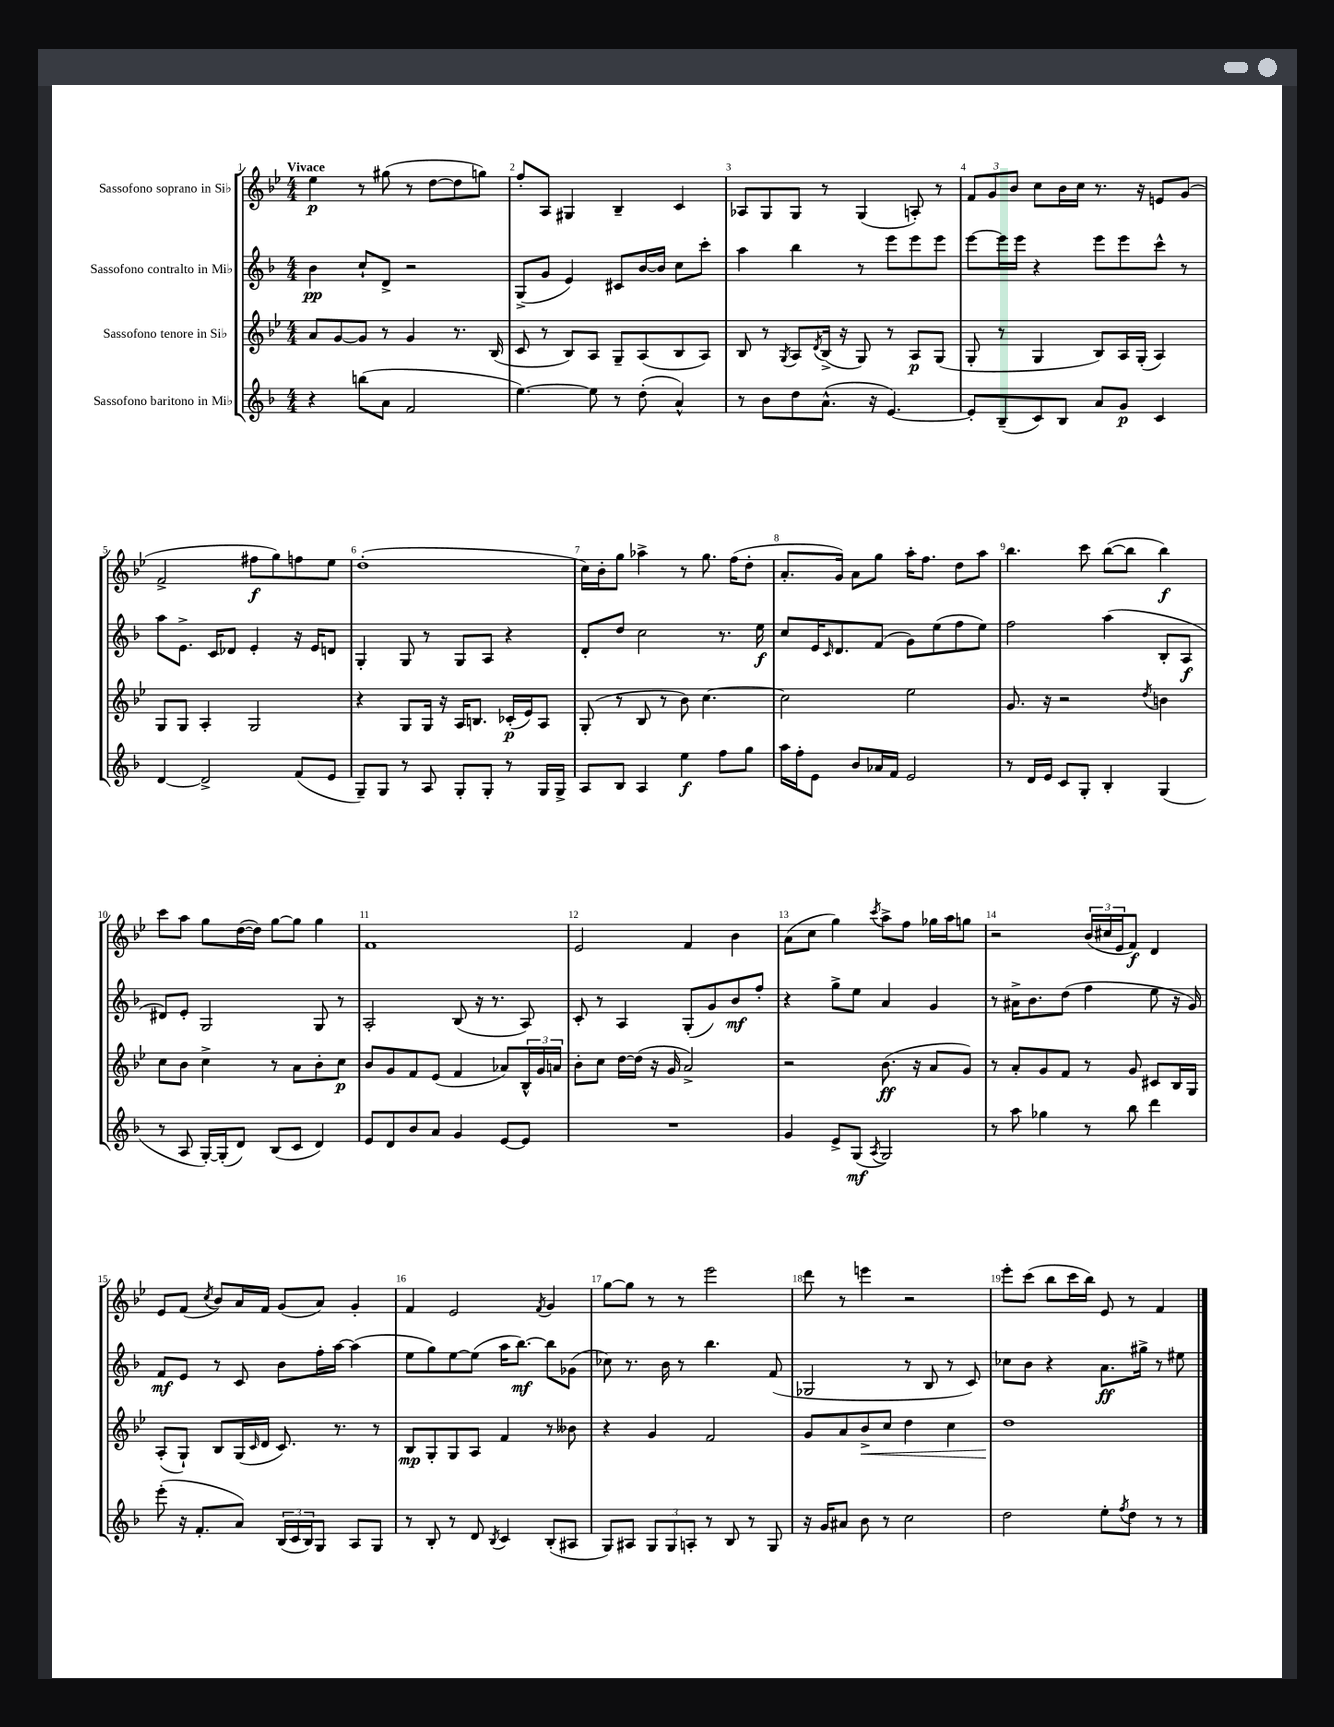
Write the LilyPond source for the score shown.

<<
\new StaffGroup <<
\new Staff = "s0" \with { instrumentName = "Sassofono soprano in Sib" } {
    \clef treble \key bes \major \numericTimeSignature \time 4/4 \tempo "Vivace"
    ees''4\p r8 gis''8( r8 d''8~ d''8 g''8) |
    f''8-. a8 gis4 bes4-- c'4 |
    aes8 g8 g8 r8 g4( a8-.) r8 |
    \tuplet 3/2 { f'8 g'8 bes'8 } c''8 bes'16 c''16 r8. r16 e'8 g'8( |
    f'2-> fis''8\f g''8) f''8 ees''8 |
    d''1-.( |
    c''16) bes'16-. g''8 aes''4-> r8 g''8. f''16( d''8-. |
    a'8.-. g'16) a'8 g''8 a''16-. f''8. d''8 a''8 |
    bes''4. c'''8 bes''8~( bes''8 bes''4\f) |
    c'''8 a''8 g''8 d''16~( d''16) g''8~ g''8 g''4 |
    f'1 |
    ees'2 f'4 bes'4 |
    a'8( c''8 g''4) \acciaccatura { c'''8 } a''8-> f''8 ges''16 a''16 g''8 |
    r2 \tuplet 3/2 { bes'16( cis''16 ees'16 } f'8\f) d'4 |
    ees'8 f'8( \acciaccatura { c''8 } bes'8) a'16 f'16 g'8( a'8) g'4-. |
    f'4 ees'2 \acciaccatura { f'8 } g'4 |
    g''8~ g''8 r8 r8 ees'''2 |
    d'''8 r8 e'''4 r2 |
    ees'''8-. c'''8( bes''8 c'''16 bes''16) ees'8 r8 f'4 \bar "|." |
}
\new Staff = "s1" \with { instrumentName = "Sassofono contralto in Mib" } {
    \clef treble \key f \major \numericTimeSignature \time 4/4
    bes'4\pp c''8-! d'8-> r2 |
    g8->( g'8 e'4) cis'8 bes'16~ bes'16 c''8 c'''8-. |
    a''4 bes''4 r8 e'''8 e'''8 e'''8 |
    e'''8~ e'''16 e'''16 r4 e'''8 e'''8 c'''8-^ r8 |
    a''8 e'8.-> c'16 des'8 e'4-. r16 e'16 d'8 |
    g4-. g8 r8 g8 a8 r4 |
    d'8-. d''8 c''2 r8. e''16\f |
    c''8 e'16 \grace { c'16 } d'8. f'8( g'8) e''8( f''8 e''8) |
    f''2 a''4( bes8-. a8\f |
    dis'8) e'8-. g2 g8 r8 |
    a2-. bes8( r16 r8. a8) |
    c'8-. r8 a4 g8-.( g'8) bes'8\mf f''8-. |
    r4 g''8-> e''8 a'4 g'4 |
    r8 ais'16-> bes'8. d''8( f''4 e''8 r16 g'16) |
    f'8\mf e'8 r8 c'8 bes'8 f''16-. a''16~ a''4( |
    e''8 g''8) e''8~ e''8( a''16 bes''8.~\mf) bes''8 ges'8( |
    ces''8) r8. bes'16 r8 bes''4. f'8( |
    ges2 r8 bes8 r8 c'8) |
    ces''8 bes'8 r4 a'8.\ff gis''16-> r8 eis''8 \bar "|." |
}
\new Staff = "s2" \with { instrumentName = "Sassofono tenore in Sib" } {
    \clef treble \key bes \major \numericTimeSignature \time 4/4
    a'8 g'8~ g'8 r8 g'4 r8. bes16( |
    c'8 r8 bes8) a8 g8-- a8( bes8 a8) |
    bes8 r8 \acciaccatura { g8 } a8 \acciaccatura { d'8 } bes16->( r16 g8) r8 a8\p g8( |
    g8-. r8 g4 bes8) a16 g16-.( a4) |
    g8 g8 a4-. g2 |
    r4 g8 g16 r16 a16 b8. ces'16-.\p( ees'16) a8 |
    g8-.( r8 bes8 r8 bes'8) c''4.~ |
    c''2 ees''2 |
    g'8. r16 r2 \acciaccatura { d''8 } b'4 |
    c''8 bes'8 c''4-> r8 a'8 bes'8-. c''8\p |
    bes'8 g'8 f'8 ees'8( f'4 aes'8) \tuplet 3/2 { bes16-^ g'16 a'16 } |
    bes'8-. c''8 d''16~ d''16( r16 g'16 a'2->) |
    r2 bes'8.\ff( r16 a'8 g'8) |
    r8 a'8-. g'8 f'8 r8 g'8 cis'8 bes16 g16 |
    a8-.( g8-!) bes8 g16( \grace { c'16 } d'16 c'8.) r8. r8 |
    bes8\mp g8-. g8 a8 f'4 r8 beses'8 |
    r4 g'4 f'2 |
    g'8 a'8 bes'8->\< c''8 d''4 c''4 |
    d''1\! \bar "|." |
}
\new Staff = "s3" \with { instrumentName = "Sassofono baritono in Mib" } {
    \clef treble \key f \major \numericTimeSignature \time 4/4
    r4 b''8( a'8 f'2 |
    e''4.~) e''8 r8 d''8-.( a'4-^) |
    r8 bes'8 d''8 a'8.-^( r16 e'4.~) |
    e'8-. bes8--( c'8) bes8 a'8 g'8\p c'4 |
    d'4~ d'2-> f'8( e'8 |
    g8--) g8 r8 a8 g8-. g8-. r8 g16 g16-> |
    a8 bes8 a4 e''4\f f''8 g''8 |
    a''16 f''16-. e'8 bes'8 aes'16 f'16 e'2 |
    r8 d'16 e'16 c'8 g8-. bes4-. g4( |
    r8 a8 g16~-.) g16-.( d'8) bes8( c'8 d'4) |
    e'8 d'8 bes'8 a'8 g'4 e'8~ e'8 |
    R1 |
    g'4 e'8-> g8\mf( \acciaccatura { a8 } g2) |
    r8 a''8 ges''4 r8 bes''8 d'''4 |
    e'''8-.( r16 f'8.-. a'8) \tuplet 3/2 { bes16( c'16 bes16) } g8 a8 g8 |
    r8 bes8-. r8 d'8 \acciaccatura { bes8 } c'4 bes8-.( ais8 |
    g8) ais8 \tuplet 3/2 { g8 g8 a8-. } r8 bes8 r8 g8 |
    r16 g'16 ais'8 bes'8 r8 c''2 |
    d''2 e''8-. \acciaccatura { f''8 } d''8 r8 r8 \bar "|." |
}
>>
>>
\layout { \context { \Score \override BarNumber.break-visibility = ##(#f #t #t) barNumberVisibility = #all-bar-numbers-visible } }
